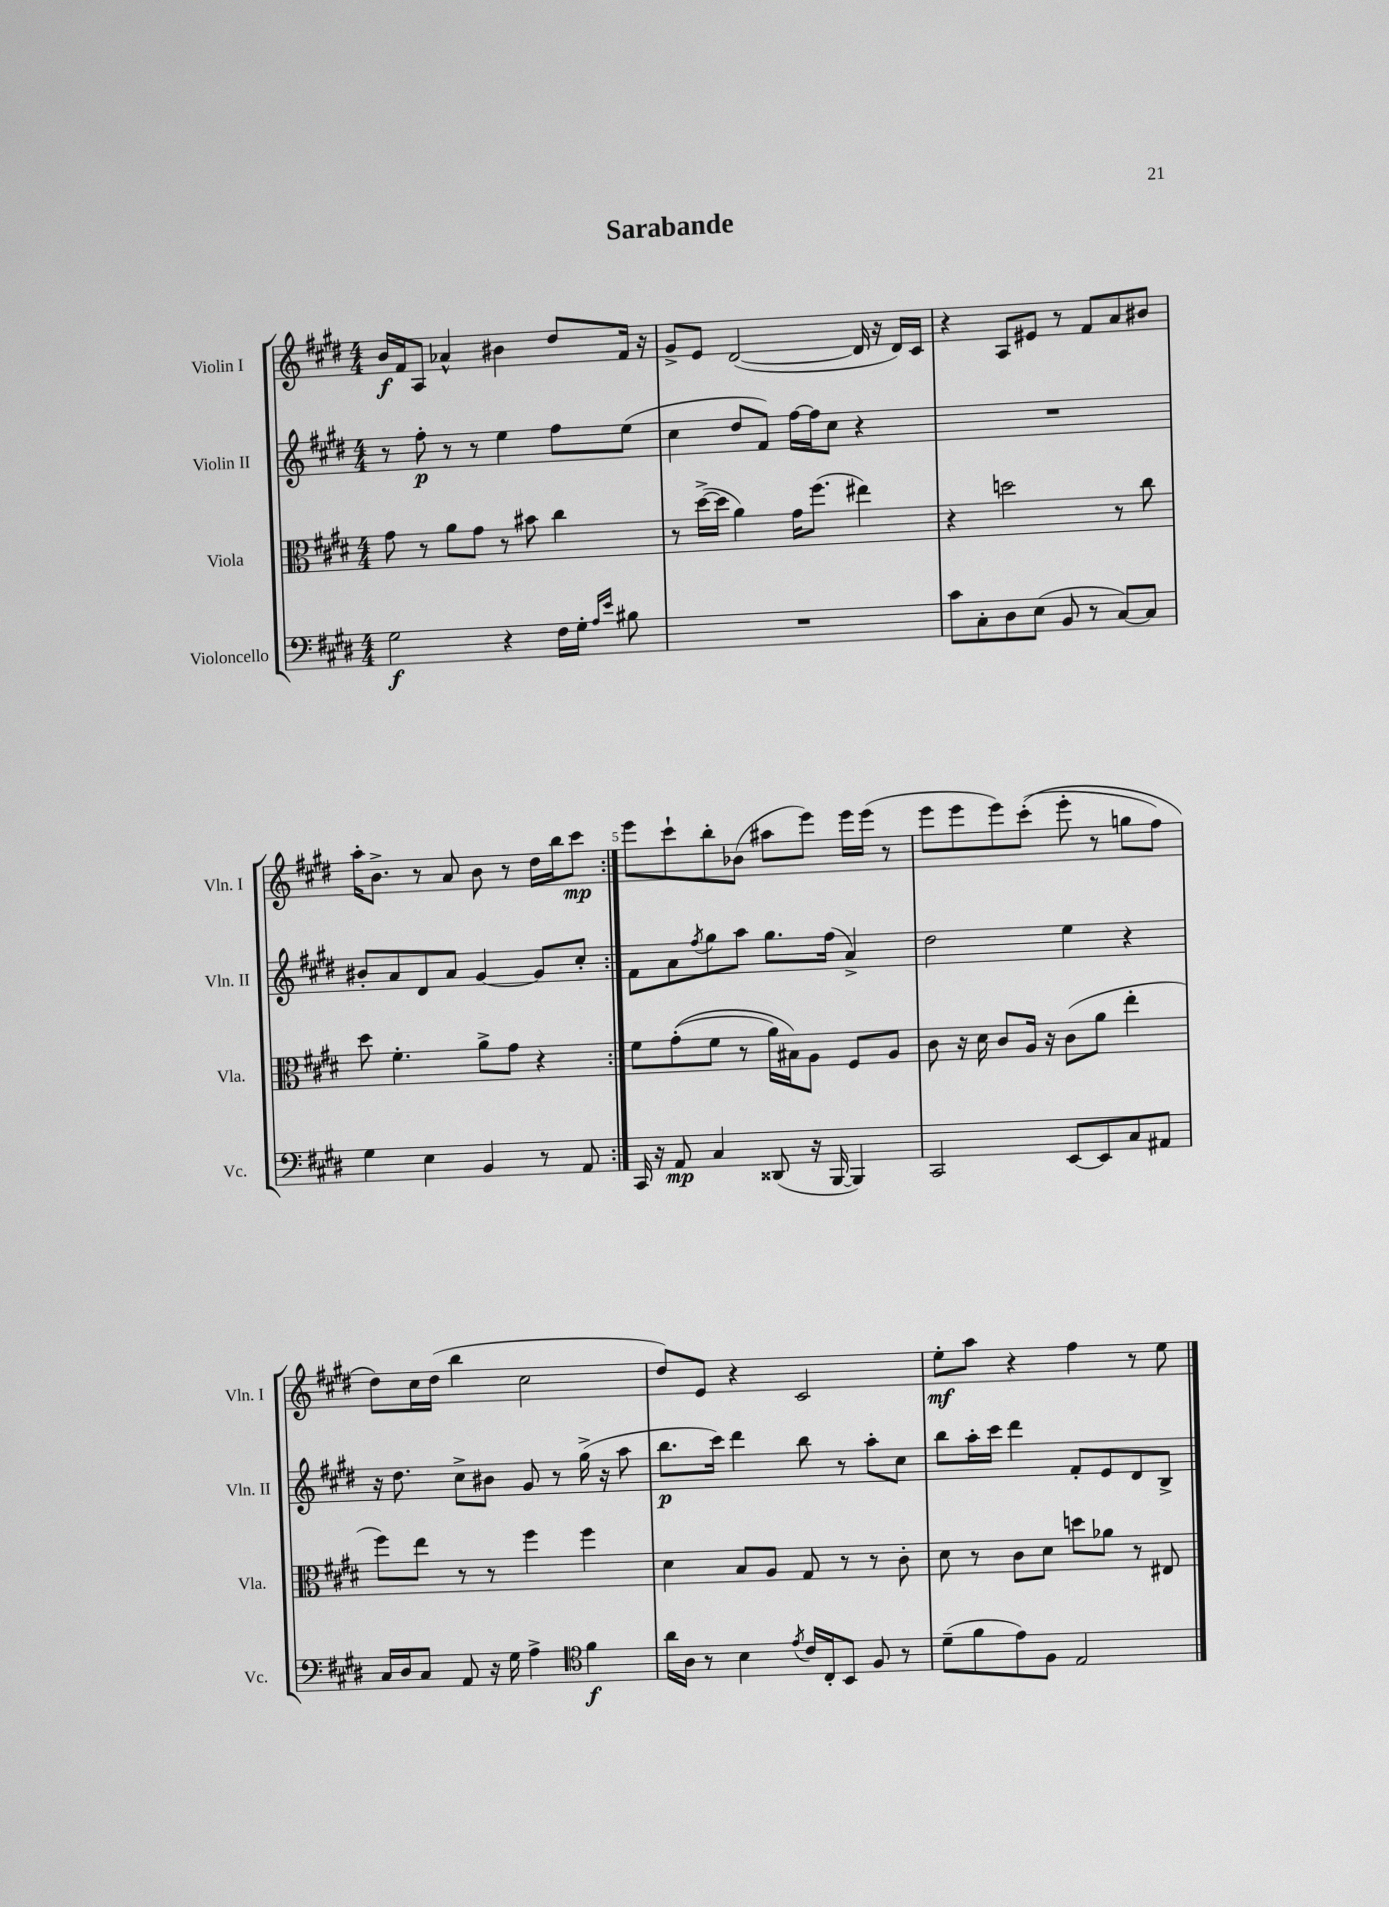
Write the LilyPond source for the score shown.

\header { title = "Sarabande" }
<<
\new StaffGroup <<
\new Staff = "s0" \with { instrumentName = "Violin I" shortInstrumentName = "Vln. I" } {
    \clef treble \key e \major \numericTimeSignature \time 4/4
    \repeat volta 2 { b'16\f fis'16 a8 aes'4-^ bis'4 dis''8 fis'16 r16 |
    gis'8-> e'8 dis'2~( dis'16 r16 dis'16) cis'16 |
    r4 a8 eis'8 r8 fis'8 a'8 bis'8 |
    a''16-. b'8.-> r8 a'8 b'8 r8 dis''16 b''16 cis'''8\mp | }
    e'''8 cis'''8-! b''8-. bes'8( ais''8 e'''8) e'''16 e'''16( r8 |
    e'''8 e'''8 e'''8) cis'''8-.(\( e'''8-. r8 g''8 fis''8) |
    dis''8\) cis''16 dis''16( b''4 cis''2 |
    dis''8) e'8 r4 cis'2 |
    e''8-.\mf a''8 r4 fis''4 r8 e''8 \bar "|." |
}
\new Staff = "s1" \with { instrumentName = "Violin II" shortInstrumentName = "Vln. II" } {
    \clef treble \key e \major \numericTimeSignature \time 4/4
    \repeat volta 2 { r8 fis''8-.\p r8 r8 e''4 fis''8 e''8( |
    cis''4 dis''8 fis'8) fis''16~ fis''16 cis''8 r4 |
    R1 |
    bis'8-. a'8 dis'8 a'8 gis'4~ gis'8 cis''8-. | }
    fis'8 a'8 \acciaccatura { fis''8 } gis''8 a''8 gis''8. fis''16( a'4->) |
    dis''2 e''4 r4 |
    r16 dis''8. cis''8-> bis'8 gis'8 r8 gis''16->( r16 a''8 |
    b''8.\p cis'''16) dis'''4 b''8 r8 a''8-. cis''8 |
    b''8 a''16-. cis'''16 dis'''4 fis'8-. e'8 dis'8 b8-> \bar "|." |
}
\new Staff = "s2" \with { instrumentName = "Viola" shortInstrumentName = "Vla." } {
    \clef alto \key e \major \numericTimeSignature \time 4/4
    \repeat volta 2 { gis'8 r8 a'8 gis'8 r8 bis'8 cis''4 |
    r8 dis''16~->( dis''16 a'4) gis'16 fis''8.( eis''4) |
    r4 d''2 r8 cis''8 |
    dis''8 fis'4.-. a'8-> gis'8 r4 | }
    fis'8 gis'8-.(\( fis'8 r8 a'16) bis16\) a8 fis8 a8 |
    cis'8 r16 dis'16 cis'8 a16 r16 cis'8( a'8 e''4-. |
    fis''8) e''8 r8 r8 fis''4 fis''4 |
    dis'4 b8 a8 gis8 r8 r8 cis'8-. |
    dis'8 r8 cis'8 dis'8 d''8 aes'8 r8 eis8 \bar "|." |
}
\new Staff = "s3" \with { instrumentName = "Violoncello" shortInstrumentName = "Vc." } {
    \clef bass \key e \major \numericTimeSignature \time 4/4
    \repeat volta 2 { gis2\f r4 fis16 gis16-. \grace { a16 e'16 } bis8 |
    R1 |
    cis'8 cis8-. dis8 e8( b,8 r8 cis8~) cis8 |
    gis4 e4 b,4 r8 a,8 | }
    cis,16 r16 a,8\mp cis4 disis,8( r16 b,,16~ b,,4) |
    cis,2 e,8~ e,8 cis8 ais,8 |
    cis16 dis16 cis8 a,8 r16 gis16 a4-> \clef tenor fis'4\f |
    a'16 a16 r8 b4 \acciaccatura { e'8 } cis'16 cis16-. b,8 fis8 r8 |
    dis'8--( fis'8 e'8) fis8 e2 \bar "|." |
}
>>
>>
\layout { \context { \Score \override BarNumber.break-visibility = ##(#f #t #t) barNumberVisibility = #(every-nth-bar-number-visible 5) } }
